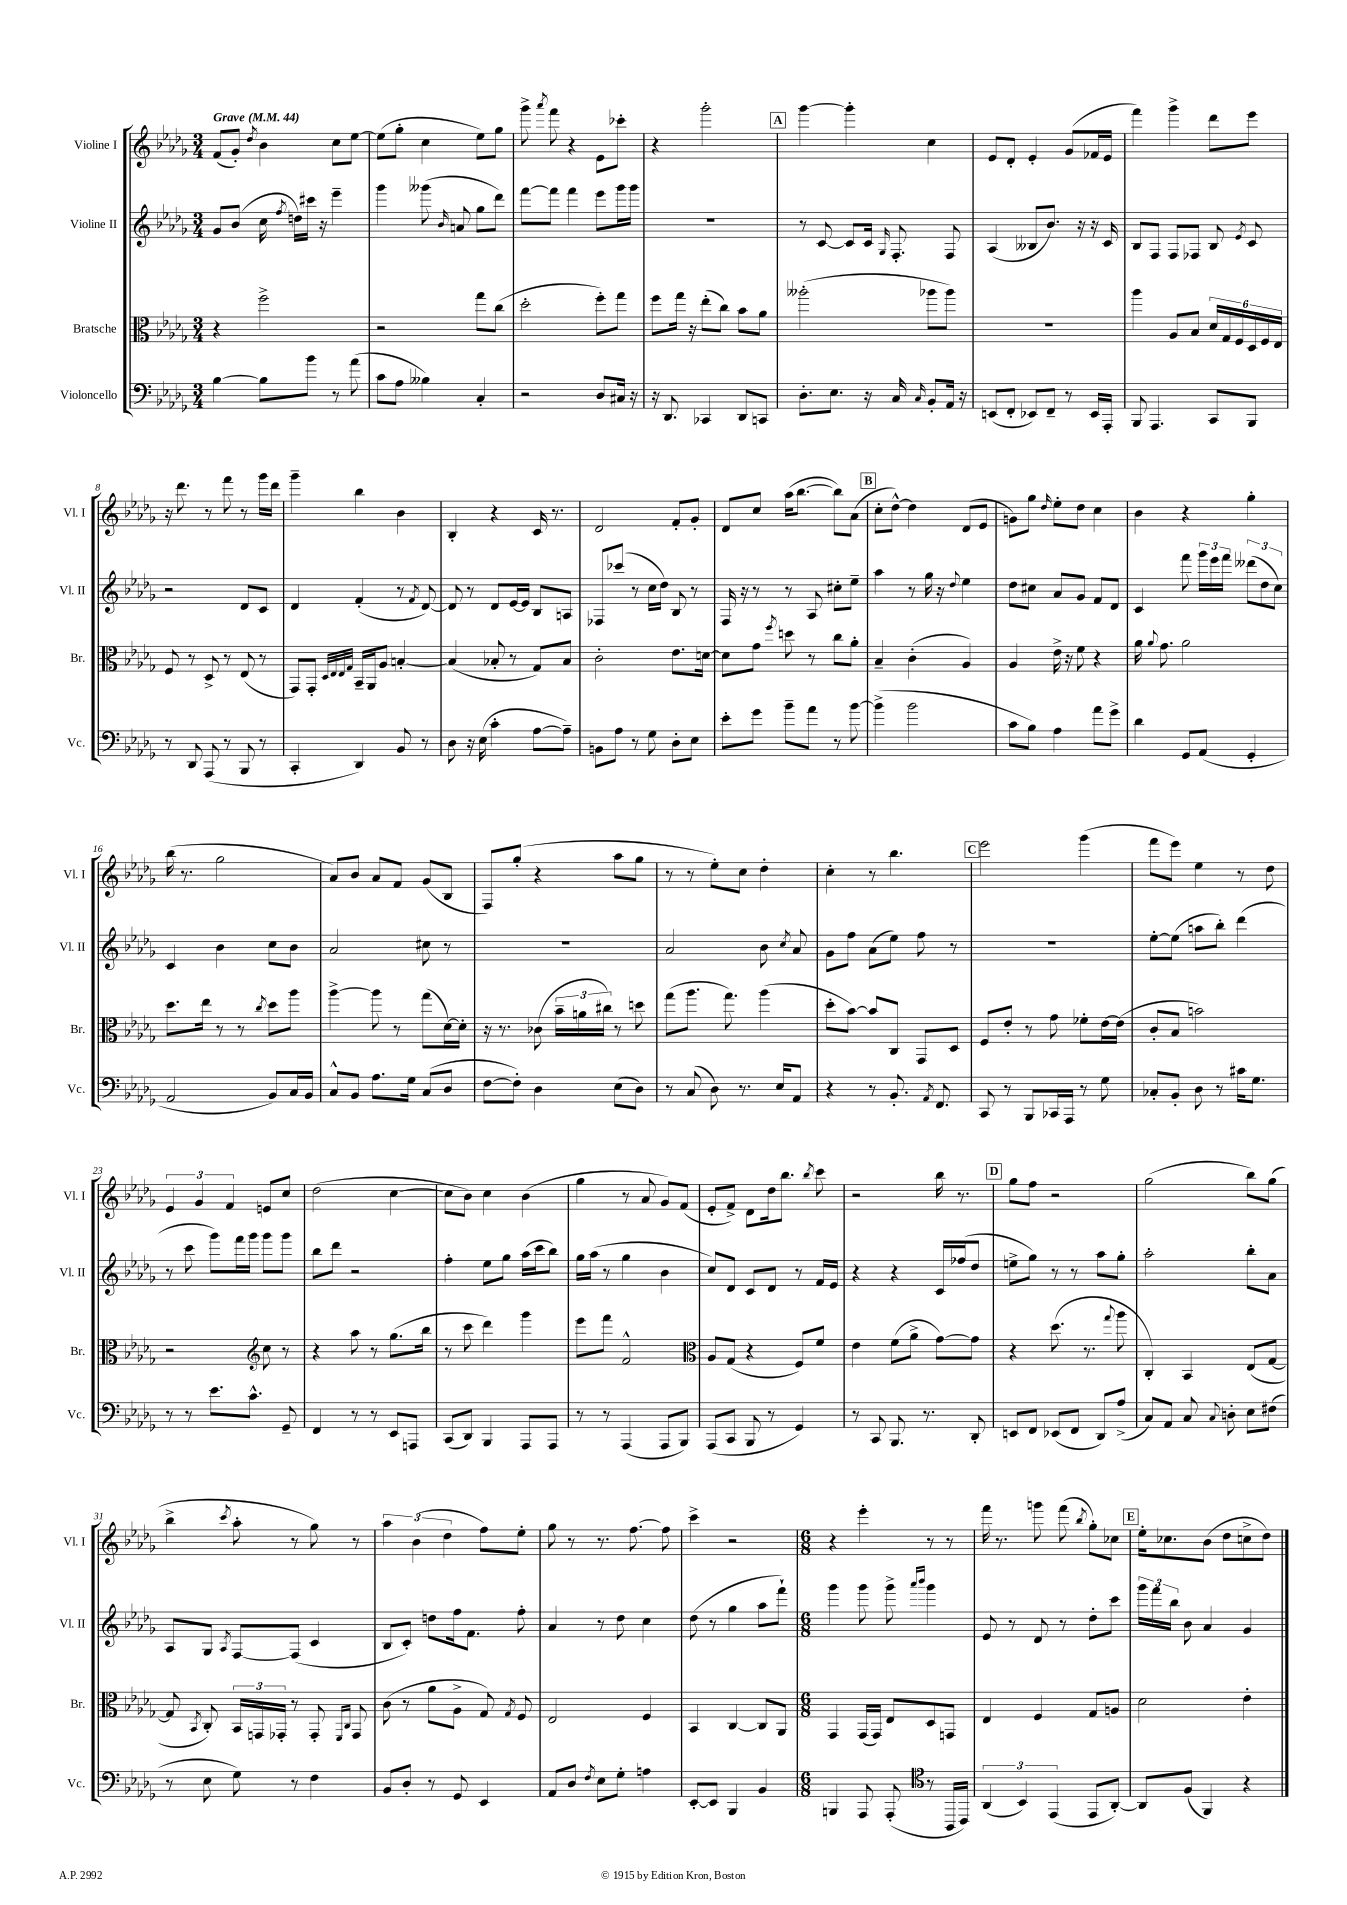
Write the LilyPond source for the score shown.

<<
\new StaffGroup <<
\new Staff = "s0" \with { instrumentName = "Violine I" shortInstrumentName = "Vl. I" } {
    \clef treble \key des \major \numericTimeSignature \time 3/4 \tempo "Grave" 4 = 44
    \autoBeamOff f'8[( ges'8]-.) \acciaccatura { des''8 } bes'4 c''8[ ees''8]~ |
    ees''8[( ges''8]-. c''4 ees''8[) ges''8] |
    ges'''8-> \acciaccatura { aes'''8 } f'''8 r4 ees'8[ ces'''8]-. |
    r4 ges'''2-. |
    \mark \markup { \box "A" } ges'''4~ ges'''4-. c''4 |
    ees'8[ des'8]-. ees'4-. ges'8[( fes'16 ees'16] |
    f'''4) ges'''4-> des'''8[ ees'''8] |
    r16 des'''8. r8 f'''8 r8 ges'''16[ des'''16] |
    ges'''4-- bes''4 bes'4 |
    bes4-. r4 c'16 r8. |
    des'2 f'8[-. ges'8]-. |
    des'8[ c''8] aes''16[( bes''8.]~ bes''8[) aes'8]( |
    \mark \markup { \box "B" } c''8[-. des''8]~-^) des''4 des'8[( ees'8] |
    g'8[) ges''8] \grace { des''16 } ees''8[-. des''8] c''4 |
    bes'4 r4 ges''4-. |
    bes''16( r8. ges''2 |
    aes'8[) bes'8] aes'8[ f'8] ges'8[( bes8] |
    f8[) ges''8]-.( r4 aes''8[ ges''8] |
    r8 r8 ees''8[-.) c''8] des''4-. |
    c''4-. r8 bes''4. |
    \mark \markup { \box "C" } ees'''2 ges'''4( |
    f'''8[ ees'''8]) ees''4 r8 des''8 |
    \tuplet 3/2 { ees'4 ges'4 f'4 } e'8[ c''8] |
    des''2( c''4~ |
    c''8[ bes'8]) c''4 bes'4( |
    ges''4 r8 aes'8 ges'8[) f'8]( |
    ees'8[-. f'8]->) des'8[ des''16 bes''8.] \acciaccatura { bes''8 } c'''8 |
    r2 bes''16 r8. |
    \mark \markup { \box "D" } ges''8[ f''8] r2 |
    ges''2( bes''8[) ges''8]( |
    bes''4-> \acciaccatura { c'''8 } aes''8-. r8 ges''8) r8 |
    \tuplet 3/2 { aes''4 bes'4( des''4 } f''8[) ees''8]-. |
    ges''8 r8 r8. f''8.~ f''8 |
    c'''4-> r2 |
    \numericTimeSignature \time 6/8 r4 ees'''4-. r8 r8 |
    f'''16 r8. g'''8 f'''8( \acciaccatura { bes''8 } ges''8[-.) ces''8] |
    \mark \markup { \box "E" } ees''16[-. ces''8. bes'8]( des''8[ c''8-> des''8]) \bar "|." |
}
\new Staff = "s1" \with { instrumentName = "Violine II" shortInstrumentName = "Vl. II" } {
    \clef treble \key des \major \numericTimeSignature \time 3/4
    \autoBeamOff ges'8[ bes'8]( c''16 \acciaccatura { f''8 } d''16[) cis'''16] r16 ees'''4-- |
    ges'''4 geses'''8( \grace { bes'16 } a'8 ges''8[ des'''8]) |
    f'''8[~ f'''8] f'''4 ees'''8[ ges'''16 ges'''16] |
    R2. |
    \mark \markup { \box "A" } r8 c'8~ c'8[ c'16] \grace { ges16 } f8.-. f8 |
    aes4( beses8[ bes'8.]) r16 r16 c'16 |
    bes8[ f8] f8[ fes8] bes8 \acciaccatura { ees'8 } c'8 |
    r2 des'8[ c'8] |
    des'4 f'4-.( r8 \acciaccatura { f'8 } des'8~) |
    des'8 r8 des'8[ ees'16~ ees'16] bes8[ a8] |
    fes8[ ces'''8]( r8 c''16[ des''16]) bes8 r8 |
    f16 r16 r8 r8 aes8 cis''8[-. ees''8]-- |
    \mark \markup { \box "B" } aes''4 r8 ges''16 r16 \appoggiatura { des''8 } ees''4 |
    des''8[ cis''8] aes'8[ ges'8] f'8[ des'8] |
    c'4 f'''8 \tuplet 3/2 { ges'''16[ ees'''16 f'''16] } \tuplet 3/2 { deses'''8[( des''8 c''8]) } |
    c'4 bes'4 c''8[ bes'8] |
    aes'2 cis''8 r8 |
    R2. |
    aes'2 bes'8 \acciaccatura { c''8 } aes'8 |
    ges'8[ f''8] aes'8[( ees''8]) f''8 r8 |
    \mark \markup { \box "C" } R2. |
    ees''8[~-. ees''8]( a''8[ bes''8]-.) des'''4( |
    r8 c'''8 ges'''8[) f'''16 ges'''16] ges'''8[ ges'''8] |
    bes''8[ des'''8] r2 |
    f''4-. ees''8[ ges''8] aes''16[( c'''16 bes''8]) |
    ges''16[ aes''16]( r8 ges''4 bes'4 |
    c''8[) des'8] c'8[ des'8] r8 f'16[ ees'16] |
    r4 r4 c'16[ fes''16( des''8] |
    \mark \markup { \box "D" } e''8[-> ges''8]) r8 r8 aes''8[ ges''8]-. |
    aes''2-. bes''8[-. aes'8] |
    aes8[ ges8] \acciaccatura { aes8 } f8[~ f8]( c'4 |
    bes8[ c'8]-.) d''8[ f''16 f'8.] f''8-. |
    aes'4 r8 des''8 c''4 |
    des''8( r8 ges''4 aes''8[ f'''8]-!) |
    \numericTimeSignature \time 6/8 ges'''4 ges'''8 ges'''8-> \grace { aes'''16[ bes'''16] } ges'''4 |
    ees'8 r8 des'8 r8 des''8[-. c'''8] |
    \mark \markup { \box "E" } \tuplet 3/2 { ges'''16[ f'''16 bes''16] } bes'8 aes'4 ges'4 \bar "|." |
}
\new Staff = "s2" \with { instrumentName = "Bratsche" shortInstrumentName = "Br." } {
    \clef alto \key des \major \numericTimeSignature \time 3/4
    \autoBeamOff r4 f''2-> |
    r2 ges''8[ c''8]( |
    des''2-. f''8[-.) ges''8] |
    f''8[ ges''16] r16 ees''8[-.( c''8]) bes'8[ aes'8] |
    \mark \markup { \box "A" } aeses''2-.( aes''8[ aes''8]) |
    R2. |
    aes''4 aes8[ bes8] \tuplet 6/4 { des'16[ ges16 f16 des16 f16 ees16] } |
    f8 r8 des8-> r8 ees8( r8 |
    ges,8[) ges,8]-. \grace { des32[ ees32 ees32 ges32] } bes,16[-- aes,16 aes8] b4~-. |
    b4( bes8-. r8 ges8[) bes8] |
    c'2-. ees'8.[ d'16]~ |
    d'8[ ges'8] \acciaccatura { f''8 } d''8 r8 c''8[ aes'8]-. |
    \mark \markup { \box "B" } bes4-- c'4-.( aes4) |
    aes4 ees'16-> r16 f'8 r4 |
    aes'16 \appoggiatura { aes'8 } ges'8. aes'2 |
    des''8.[ ees''16] r8 r8 \acciaccatura { c''8 } des''8[ aes''8] |
    aes''4~-> aes''8 r8 ges''8[( des'16~) des'16]-. |
    r16 r8. ces'8( \tuplet 3/2 { bes'16[-- a'16 cis''16]) } r8 d''8 |
    ges''8[( aes''8.] ges''8.) aes''4( |
    des''8[-. bes'8]~) bes'8[ c8] ges,8[ des8] |
    \mark \markup { \box "C" } f8[ ees'8]-. r8 ges'8 fes'8[-. ees'16~ ees'16]( |
    c'8[-. bes8] b'2) |
    r2 c''8 r8 |
    \clef treble r4 aes''8 r8 ges''8.[( bes''16] |
    r8 c'''8 des'''4) ges'''4 |
    ees'''8[ f'''8] f'2-^ |
    \clef alto aes8[ ges8]( r4 f8[) f'8] |
    ees'4 f'8[( aes'8]-> ges'8[~) ges'8] |
    \mark \markup { \box "D" } r4 des''8.( r8. \appoggiatura { ges''8 } aes''8 |
    c4-.) bes,4 ees8[( ges8]~ |
    ges8 \acciaccatura { bes,8 } c8-.) \tuplet 3/2 { bes,16[ g,16 ges,16]-. } r8 ges,8-. \grace { f,16[ c16] } ges,8 |
    c'8( r8 aes'8[ aes8]-> ges8) \acciaccatura { ges8 } f8 |
    ees2 f4 |
    bes,4 c4~ c8[ aes,8] |
    \numericTimeSignature \time 6/8 ges,4 ges,16[( ges,16]) ees8[ des8 g,8] |
    ees4 f4 ges8[ a8] |
    \mark \markup { \box "E" } des'2 ees'4-. \bar "|." |
}
\new Staff = "s3" \with { instrumentName = "Violoncello" shortInstrumentName = "Vc." } {
    \clef bass \key des \major \numericTimeSignature \time 3/4
    \autoBeamOff bes4~ bes8[ bes'8] r8 aes'8( |
    c'8[ aes8] beses4) c4-. |
    r2 des8[ cis16] r16 |
    r16 des,8. ces,4 des,8[ c,8] |
    \mark \markup { \box "A" } des8.[-. ees8.] r16 c16 \grace { c16 } bes,8[-. aes,16] r16 |
    e,8[( f,8]-. ees,8[) f,8]-- r8 ees,16[ aes,,16]-. |
    bes,,8 aes,,4. c,8[ bes,,8] |
    r8 des,8 aes,,8( r8 bes,,8 r8 |
    c,4-. des,4) bes,8 r8 |
    des8 r16 ees16( c'4-. aes8[~ aes8]--) |
    b,8[ aes8] r8 ges8 des8[-. ees8] |
    ees'8[-. ges'8] bes'8[-- aes'8] r8 bes'8~ |
    \mark \markup { \box "B" } bes'4->( bes'2 |
    c'8[ bes8]) aes4 aes'8[ ges'8]-> |
    des'4 ges,8[ aes,8]( ges,4-. |
    aes,2 bes,8[) c16 bes,16] |
    c8[-^ bes,8] aes8.[ ges16] c8[( des8] |
    f8[~ f8]-.) des4 ees8[( des8]) |
    r8 c8( des8) r8. ees16[ aes,8] |
    r4 r8 bes,8.-. \acciaccatura { aes,8 } f,8. |
    \mark \markup { \box "C" } c,8 r8 bes,,8[ ces,16 aes,,16] r8 ges8 |
    ces8[-. bes,8]-. des8 r8 cis'16[ ges8.] |
    r8 r8 ees'8.[ c'8.]-^ ges,8-- |
    f,4 r8 r8 ees,8[ a,,8] |
    c,8[( des,8]) bes,,4 aes,,8[ aes,,8] |
    r8 r8 aes,,4( aes,,8[ bes,,8]) |
    aes,,8[( c,8] bes,,8 r8 ges,4) |
    r8 c,8 bes,,8. r8. des,8-. |
    \mark \markup { \box "D" } e,8[ f,8] ees,8[( f,8] des,8[) aes8]->( |
    c8[) aes,8] c8 \appoggiatura { c8 } d8-. ees8[ fis8]( |
    r8 ees8 ges8) r8 f4 |
    bes,8[ des8]-. r8 ges,8 ees,4 |
    aes,8[ des8] \acciaccatura { f8 } ees8[ ges8]-. a4 |
    ees,8[~-. ees,8] bes,,4 bes,4 |
    \numericTimeSignature \time 6/8 b,,4 aes,,8 aes,,8-.( r8 aes,,16[ c,16]) |
    \clef tenor \tuplet 3/2 { aes,4( bes,4) ees,4( } ees,8[ aes,8]~-.) |
    \mark \markup { \box "E" } aes,8[ f8]( f,4) r4 \bar "|." |
}
>>
>>
